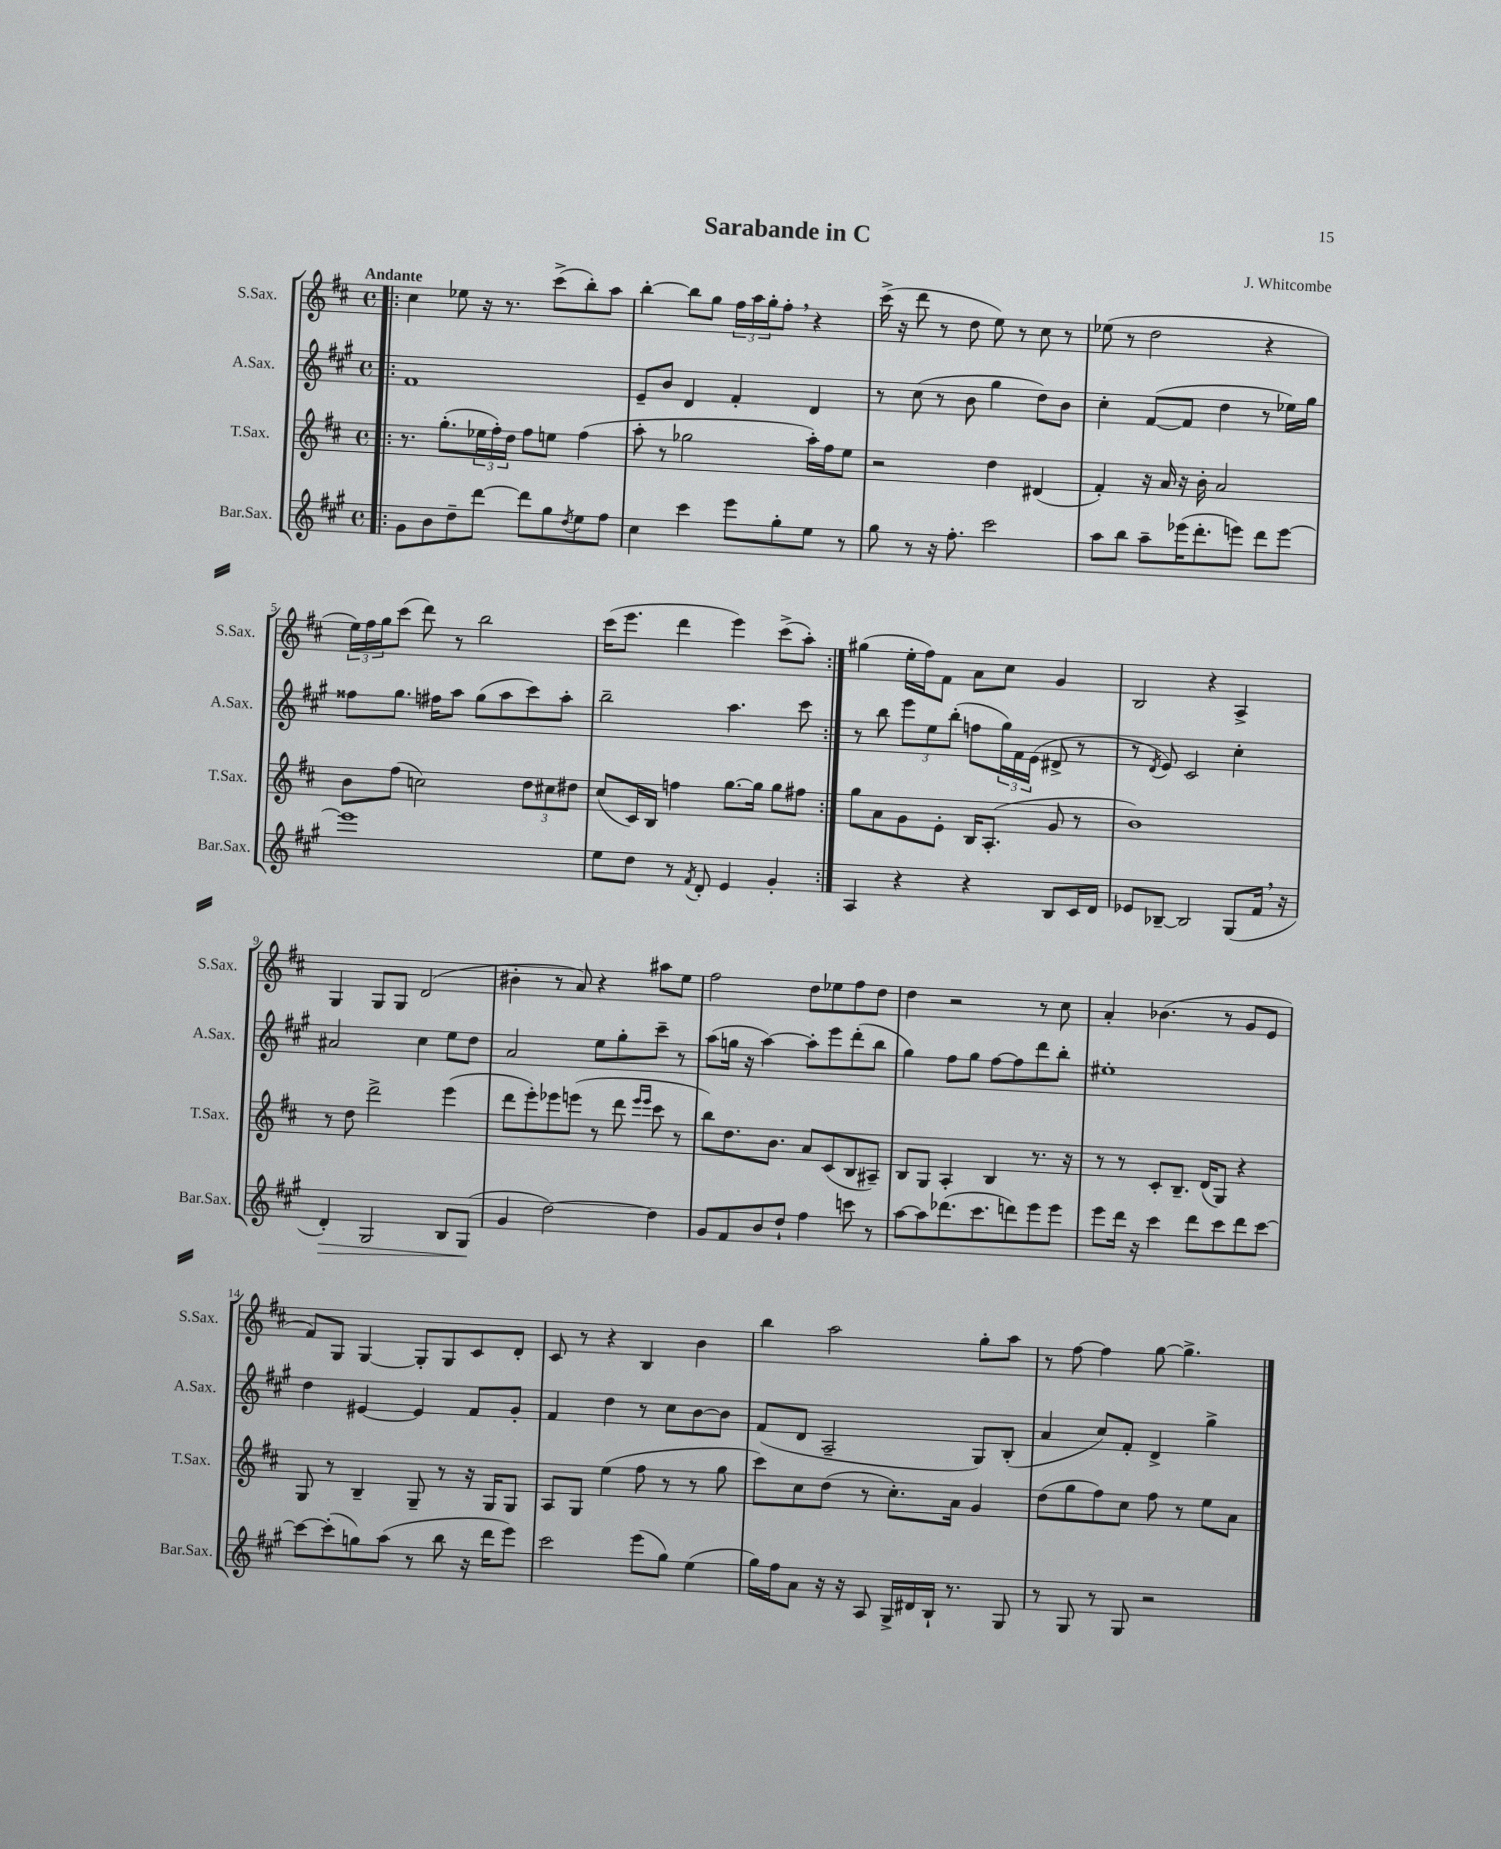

**kern	**kern	**kern	**kern
*staff4	*staff3	*staff2	*staff1
*clefG2	*clefG2	*clefG2	*clefG2
*k[f#c#g#]	*k[f#c#]	*k[f#c#g#]	*k[f#c#]
*M4/4	*M4/4	*M4/4	*M4/4
*met(c)	*met(c)	*met(c)	*met(c)
=!|:	=!|:	=!|:	=!|:
8g#	8.r	1f#	4cc#
8b	.	.	.
.	(8.gg'	.	.
8dd~	.	.	8ee-
[8ddd	24ee-	.	16r
.	24ff#')	.	.
.	.	.	8.r
.	24dd	.	.
8ddd]	8ff#	.	.
8gg#	8ee	.	(8ccc#^
8qdd	.	.	.
8ee	(4ff#	.	8bb')
8ff#	.	.	8aa
=	=	=	=
4cc#	8aa'	8e~	[4bb'
.	8r	8b	.
4ccc#	2gg-	4d	8bb]
.	.	.	8gg
8eee	.	4f#'	24ff#
.	.	.	24aa
.	.	.	24gg'
8gg#'	.	.	8ff#'
8ee	16aa')	4d	4r
.	16ff#	.	.
8r	8ee	.	.
=	=	=	=
8gg#	2r	8r	(16ccc#^
.	.	.	16r
8r	.	(8cc#	8ddd
16r	.	8r	8r
8.ff#'	.	.	.
.	.	8b	8dd
2ccc#	4dd	4gg#	8ee)
.	.	.	8r
.	(4d#	8dd)	8cc#
.	.	8b	8r
=	=	=	=
8aa	4f#')	4cc#'	(8ee-
8bb	.	.	8r
8aa~	16r	([8f#	2dd
.	16a	.	.
(16eee-	16r	8f#]	.
8.ddd'	16b'	.	.
.	2a	4dd	.
8eee)	.	.	.
8ddd	.	8r	4r
[8eee	.	16ee-)	.
.	.	16gg#	.
=	=	=	=
1eee]	8b	8ff##	24ee)
.	.	.	24ff#
.	.	.	24gg
.	(8ff#	8.gg#	(8ccc#
.	2cc)	.	8ddd)
.	.	16ff#	.
.	.	8aa	8r
.	.	(8gg#	2bb
.	.	8aa	.
.	12dd	8ccc#)	.
.	12cc#	.	.
.	.	8aa'	.
.	12dd#	.	.
=	=	=	=
8ee	(8cc#	2bb~	(16ccc#
.	.	.	8.eee
8dd	16c#)	.	.
.	16B	.	.
8r	4ff	.	4ddd
8qf#	.	.	.
8d'	.	.	.
4e	[8.gg	4.aa	4eee)
.	16gg]	.	.
4g#'	8gg	.	(8ccc#^
.	8ff#	8ccc#	8aa')
=:|!	=:|!	=:|!	=:|!
4A	8gg	8r	(4gg#
.	8a	8bb	.
4r	8g	12eee	16ee'
.	.	.	16ff#)
.	.	12ee	.
.	8e'	.	8f#
.	.	(12bb'	.
4r	16B	8ff	8a
.	(8.A'	.	.
.	.	24gg#)	8cc#
.	.	24f#	.
.	.	(24e	.
8B	8g	8d#^	4g
16c#	8r	8r	.
16d	.	.	.
=	=	=	=
8e-	1b)	8r	2B
.	.	8qd	.
[8B-~	.	8e)	.
2B-]	.	2c#	.
.	.	.	4r
(8G#	.	4cc#'	4A^
16f#	.	.	.
16r	.	.	.
=	=	=	=
4d')	8r	2a#	4G
.	8dd	.	.
2G#	2ddd^	.	8G
.	.	.	8G
.	.	4cc#	(2d
8B	(4eee	8ee	.
(8G#	.	8dd	.
=	=	=	=
4g#	8ddd	2a	4b#'
.	8eee')	.	.
[2dd)	8eee-	.	8r
.	(8eee	.	8a)
.	8r	8ee	4r
.	8ddd	8gg#'	.
.	16qqeee	.	.
.	16qqeee	.	.
4dd]	8ccc#	8ccc#~	8aa#
.	8r	8r	8ee
=	=	=	=
8g#	8bb)	(8aa	2ff#
8f#	8.dd	16gg	.
.	.	16r	.
8b	.	[4aa)	.
.	8.b	.	.
8dd`	.	.	.
4ff#	8a	8aa']	8dd
.	(8c#	8eee	8ee-
8ccc	8B	(8ddd'	8ff#
8r	8A#~)	8bb	8dd
=	=	=	=
[8aa	8B	4gg#)	4dd
8aa]	8G	.	.
(8.ddd-	4A'	8ff#	2r
.	.	8gg#	.
8.ccc#	.	.	.
.	4B	[8ff#	.
8ddd)	.	8ff#]	.
8eee	8.r	8ddd	8r
8eee	.	8bb'	8cc#
.	16r	.	.
=	=	=	=
8eee	8r	1ee#'	4a'
16ddd	8r	.	.
16r	.	.	.
4ccc#	8c#'	.	(4.b-
.	8.B~	.	.
8ddd	.	.	.
.	(16d	.	.
8ccc#	8G)	.	8r
8ddd	4r	.	8g
[8ccc#	.	.	8e
=	=	=	=
8ccc#_	8G	4dd	8f#)
(8ccc#']	8r	.	8G
8gg)	4B~	[4e#	[4G
(8aa	.	.	.
8r	8G~	4e#]	8G']
8bb	8r	.	8G
16r	16r	8f#	8c#
16ddd	16G	.	.
8eee)	8G	8g#'	8d'
=	=	=	=
2ccc#	8A	4f#	8c#
.	8G	.	8r
.	(4ee	4dd	4r
(8eee	8ff#	8r	4B
8gg#)	8r	8cc#	.
(4ee	8r	[8b	4b
.	8gg	8b]	.
=	=	=	=
16gg#)	8ccc#)	(8f#	4bb
16ff#	.	.	.
8a	8cc#	8d	.
16r	(8dd	2A~	2aa
16r	.	.	.
8A	8r	.	.
16G#^	8.cc#')	.	.
16d#	.	.	.
16B`	.	.	.
8.r	16a	.	.
.	4g	8G#)	8gg'
8G#	.	(8B'	8aa
=	=	=	=
8r	(8dd	4a	8r
8G#	8gg	.	[8ff#
8r	8ff#)	8cc#)	4ff#]
8G#	8cc#	8f#'	.
2r	8ff#	4d^	[8gg
.	8r	.	4.gg^]
.	8ee	4gg#^	.
.	8a	.	.
==	==	==	==
*-	*-	*-	*-
